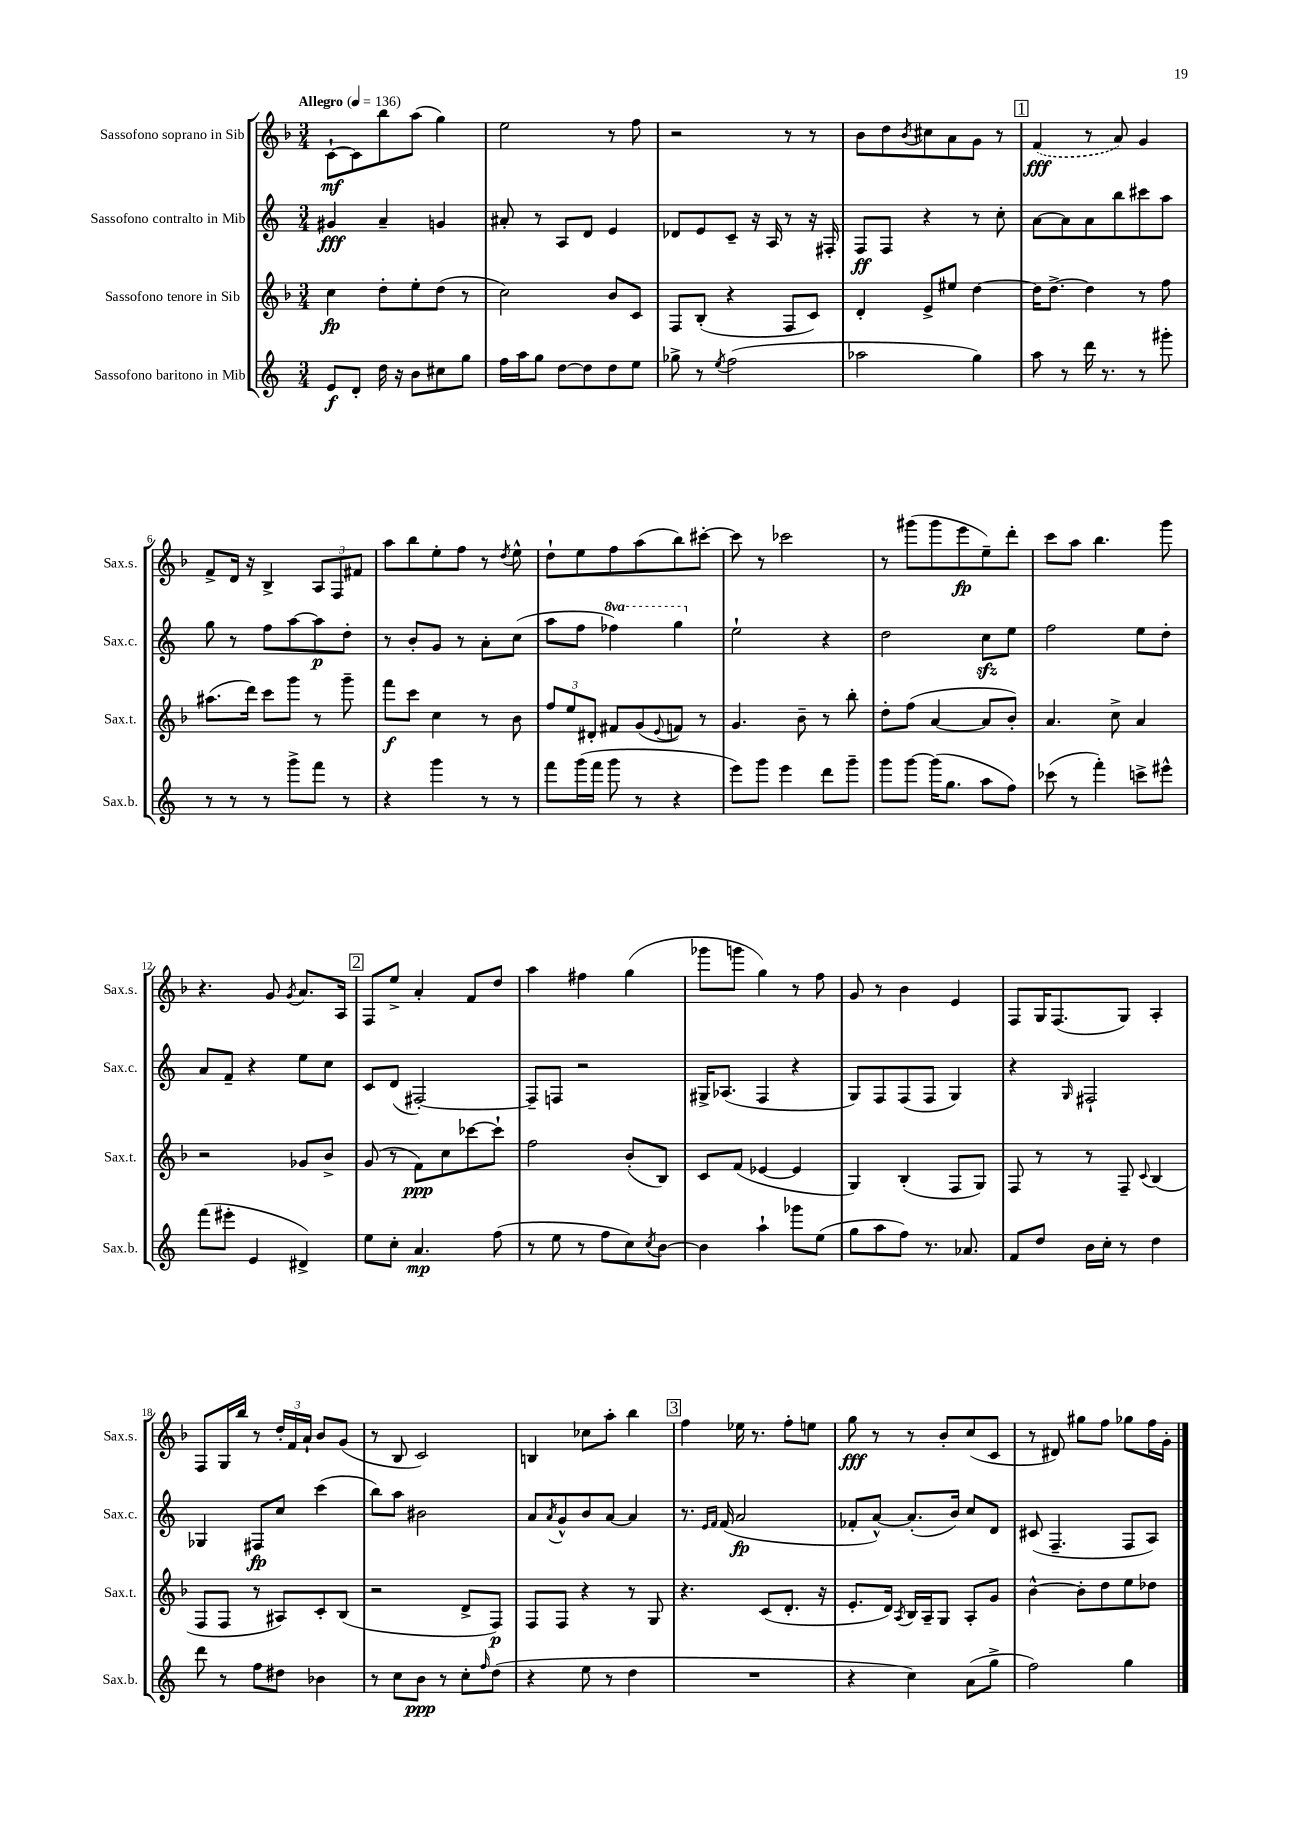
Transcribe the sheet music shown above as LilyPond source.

<<
\new StaffGroup <<
\new Staff = "s0" \with { instrumentName = "Sassofono soprano in Sib" shortInstrumentName = "Sax.s." } {
    \clef treble \key f \major \numericTimeSignature \time 3/4 \tempo "Allegro" 4 = 136
    c'8~-!\mf c'8 bes''8 a''8( g''4) |
    e''2 r8 f''8 |
    r2 r8 r8 |
    bes'8 d''8 \acciaccatura { bes'8 } cis''8 a'8 g'8 r8 |
    \mark \markup { \box "1" } \once \slurDashed f'4\fff( r8 a'8) g'4 |
    f'8-> d'16 r16 bes4-> \tuplet 3/2 { a8 f8 fis'8 } |
    a''8 bes''8 e''8-. f''8 r8 \acciaccatura { d''8 } e''8-^ |
    d''8-! e''8 f''8 a''8( bes''8) cis'''8~-. |
    cis'''8 r8 ces'''2 |
    r8 gis'''8( gis'''8 e'''8\fp e''8--) d'''8-. |
    c'''8 a''8 bes''4. g'''8 |
    r4. g'8 \acciaccatura { g'8 } a'8. a16 |
    \mark \markup { \box "2" } f8 e''8-> a'4-. f'8 d''8 |
    a''4 fis''4 g''4( |
    ges'''8 g'''8 g''4) r8 f''8 |
    g'8 r8 bes'4 e'4 |
    f8 g16 f8.( g8) a4-. |
    f8 g16 bes''16 r8 \tuplet 3/2 { d''16-. f'16 a'16-! } bes'8 g'8( |
    r8 bes8 c'2) |
    b4 ces''8 a''8-. bes''4 |
    \mark \markup { \box "3" } f''4 ees''16 r8. f''8-. e''8 |
    g''8\fff r8 r8 bes'8-. c''8( c'8 |
    r8 dis'8) gis''8 f''8 ges''8 f''16 g'16-. \bar "|." |
}
\new Staff = "s1" \with { instrumentName = "Sassofono contralto in Mib" shortInstrumentName = "Sax.c." } {
    \clef treble \key c \major \numericTimeSignature \time 3/4 \set Staff.ottavationMarkups = #ottavation-simple-ordinals
    gis'4\fff a'4-- g'4 |
    ais'8-. r8 a8 d'8 e'4 |
    des'8 e'8 c'8-- r16 a16 r8 r16 fis16-. |
    f8\ff f8 r4 r8 c''8-. |
    \mark \markup { \box "1" } a'8~ a'8 a'8 b''8 cis'''8 a''8 |
    g''8 r8 f''8 a''8~ a''8\p d''8-. |
    r8 b'8-. g'8 r8 a'8-. c''8( |
    a''8 f''8 \ottava #1 fes'''4) g'''4 \ottava #0 |
    e''2-! r4 |
    d''2 c''8\sfz e''8 |
    f''2 e''8 d''8-. |
    a'8 f'8-- r4 e''8 c''8 |
    \mark \markup { \box "2" } c'8 d'8( fis2~-.) |
    fis8-- f8 r2 |
    gis16-> aes8.( f4 r4 |
    g8) f8 f8( f8 g4) |
    r4 \grace { g16 } fis2-! |
    ges4 fis8\fp c''8 c'''4( |
    b''8) a''8 bis'2 |
    a'8 \acciaccatura { a'8 } g'8-^ b'8 a'8~ a'4 |
    \mark \markup { \box "3" } r8. \grace { e'16 f'16 } f'16( a'2\fp |
    fes'8-. a'8~-^) a'8.-.( b'16) c''8 d'8 |
    cis'8( f4.-- f8 a8) \bar "|." |
}
\new Staff = "s2" \with { instrumentName = "Sassofono tenore in Sib" shortInstrumentName = "Sax.t." } {
    \clef treble \key f \major \numericTimeSignature \time 3/4
    c''4\fp d''8-. e''8-. d''8( r8 |
    c''2) bes'8 c'8 |
    f8 bes8-.( r4 f8 c'8) |
    d'4-. e'8-> eis''8 d''4~ |
    \mark \markup { \box "1" } d''16 d''8.~-> d''4 r8 f''8 |
    ais''8.( d'''16) c'''8 g'''8 r8 g'''8-- |
    f'''8\f c'''8 c''4 r8 bes'8 |
    \tuplet 3/2 { f''8 e''8 dis'8-. } fis'8 g'8( \appoggiatura { e'8 } f'8) r8 |
    g'4. bes'8-- r8 bes''8-. |
    d''8-. f''8( a'4~ a'8 bes'8-.) |
    a'4. c''8-> a'4 |
    r2 ges'8 bes'8-> |
    \mark \markup { \box "2" } g'8( r8 f'8\ppp) c''8 ces'''8~ ces'''8-! |
    f''2 bes'8-.( bes8) |
    c'8 f'8( ees'4~ ees'4 |
    g4) bes4-.( f8 g8) |
    f8 r8 r8 f8-- \appoggiatura { c'8 } bes4( |
    f8 f8 r8 ais8) c'8-. bes8( |
    r2 d'8-> f8\p) |
    f8 f8 r4 r8 g8 |
    \mark \markup { \box "3" } r4. c'8( d'8.-. r16 |
    e'8.-. d'16) \acciaccatura { a8 } bes16 a16-- g8 a8-. g'8 |
    bes'4~-^ bes'8-. d''8 e''8 des''8 \bar "|." |
}
\new Staff = "s3" \with { instrumentName = "Sassofono baritono in Mib" shortInstrumentName = "Sax.b." } {
    \clef treble \key c \major \numericTimeSignature \time 3/4
    e'8\f d'8-. d''16 r16 b'8 cis''8 g''8 |
    f''16 a''16 g''8 d''8~ d''8 d''8 e''8 |
    ges''8-> r8 \acciaccatura { e''8 } f''2( |
    aes''2 g''4) |
    \mark \markup { \box "1" } a''8 r8 d'''16 r8. r8 gis'''8-. |
    r8 r8 r8 g'''8-> f'''8 r8 |
    r4 g'''4 r8 r8 |
    f'''8 g'''16( f'''16 g'''8 r8 r4 |
    e'''8) g'''8 e'''4 d'''8 g'''8-- |
    g'''8 g'''8~ g'''16( g''8. a''8 f''8) |
    ces'''8( r8 f'''4-.) c'''8-> eis'''8-^ |
    f'''8( eis'''8-. e'4 dis'4->) |
    \mark \markup { \box "2" } e''8 c''8-. a'4.\mp f''8( |
    r8 e''8 r8 f''8 c''8) \acciaccatura { c''8 } b'8~ |
    b'4 a''4-! ges'''8 e''8( |
    g''8 a''8 f''8) r8. aes'8. |
    f'8 d''8 b'16 c''16-. r8 d''4 |
    d'''8 r8 f''8 dis''8 bes'4 |
    r8 c''8 b'8\ppp r8 c''8-. \grace { f''16 } d''8( |
    r4 e''8 r8 d''4 |
    \mark \markup { \box "3" } R2. |
    r4 c''4) a'8( g''8-> |
    f''2) g''4 \bar "|." |
}
>>
>>
